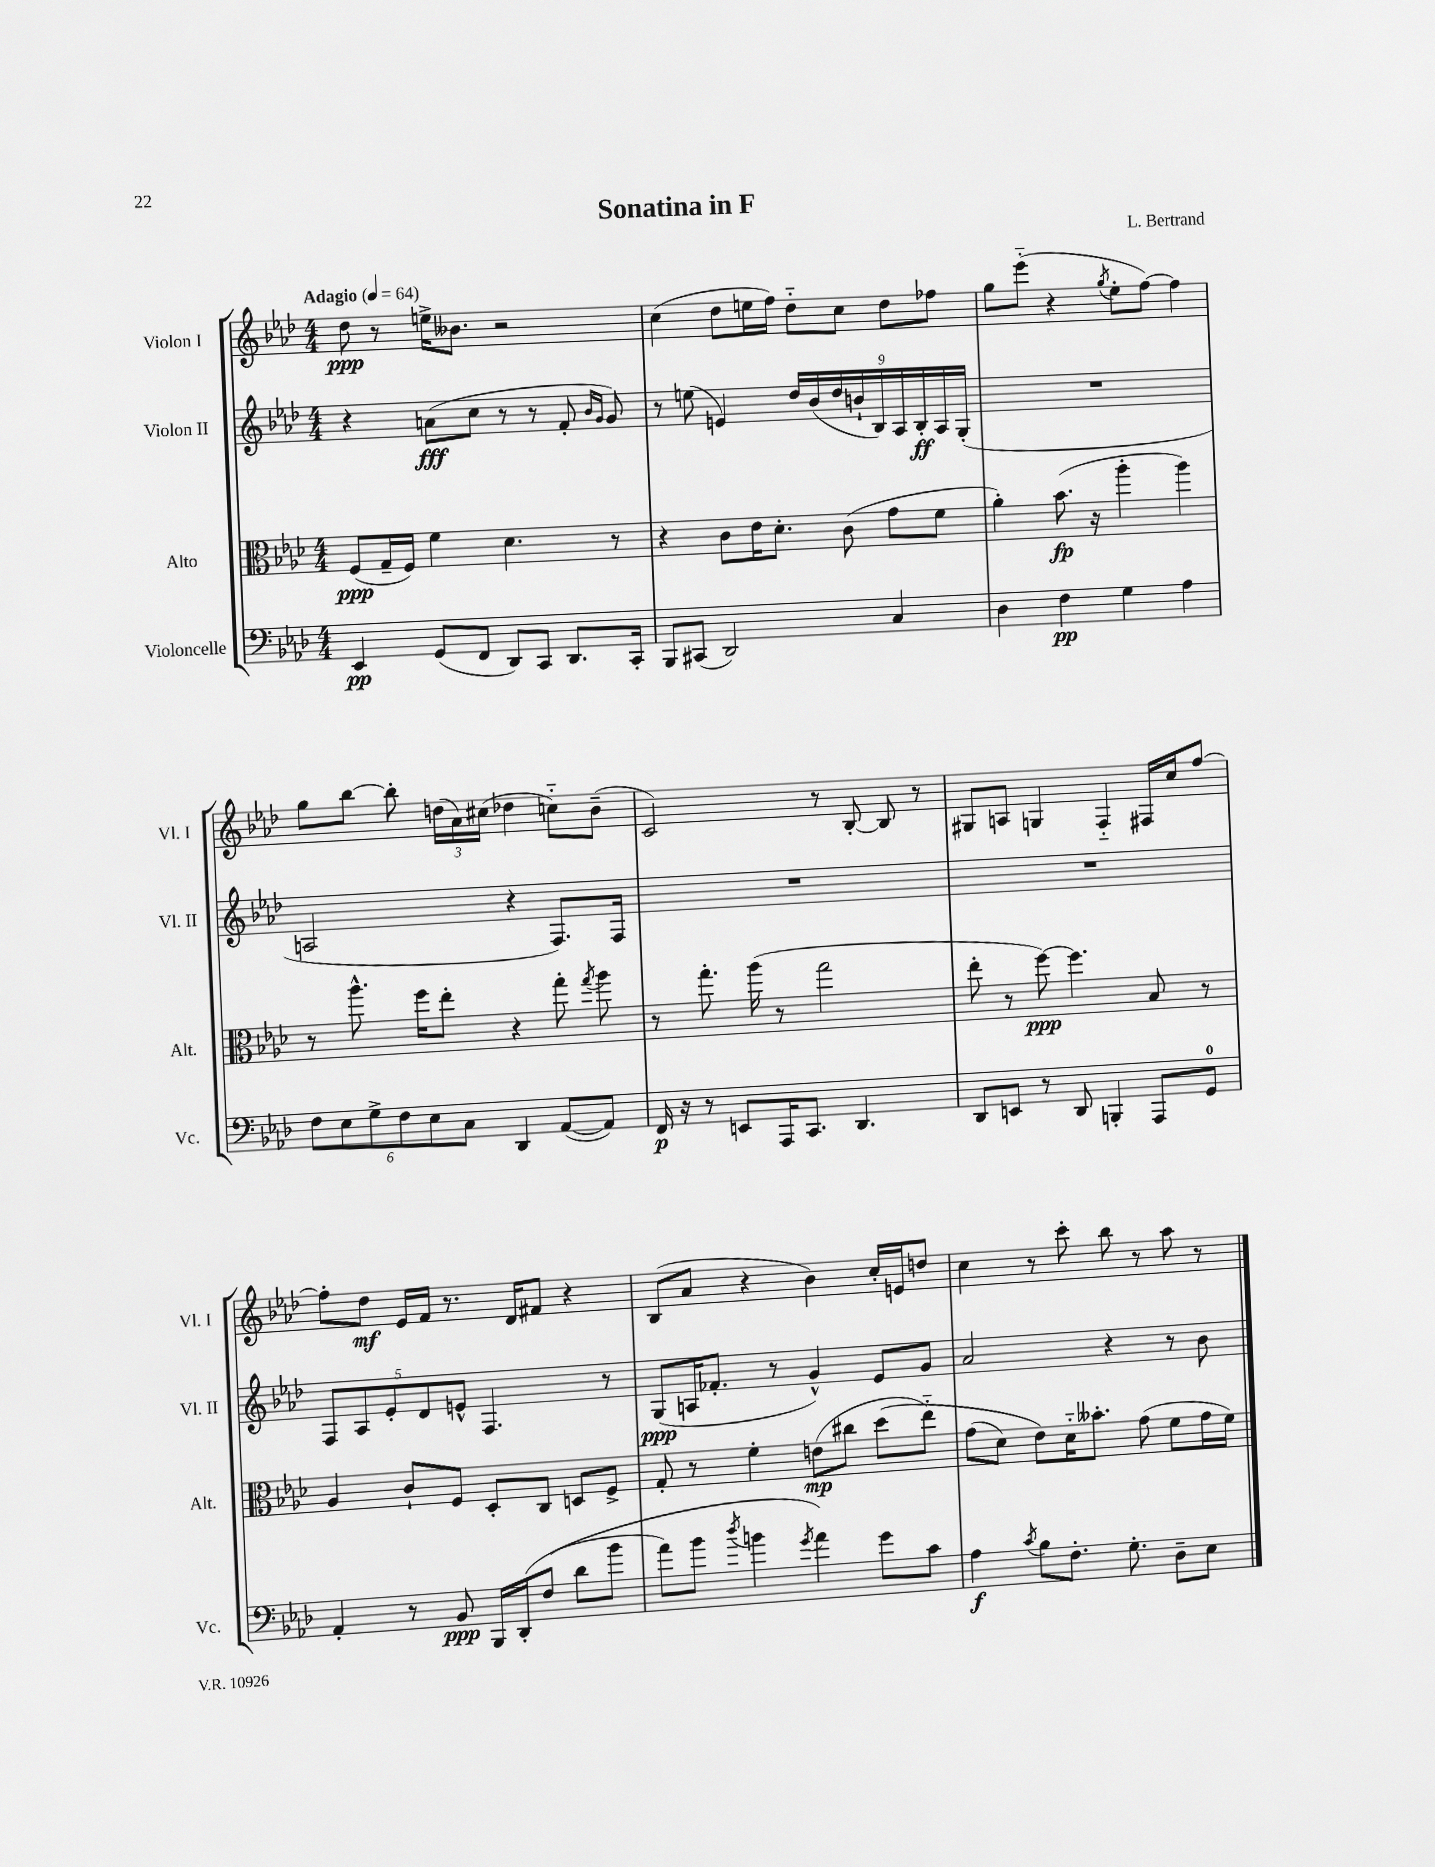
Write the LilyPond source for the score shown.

\header { title = "Sonatina in F" composer = "L. Bertrand" }
<<
\new StaffGroup <<
\new Staff = "s0" \with { instrumentName = "Violon I" shortInstrumentName = "Vl. I" } {
    \clef treble \key aes \major \numericTimeSignature \time 4/4 \tempo "Adagio" 4 = 64
    \autoBeamOff des''8\ppp r8 e''16[-> beses'8.] r2 |
    c''4( des''8[ e''16 f''16]) des''8[-_ c''8] des''8[ fes''8] |
    g''8[ ees'''8]-_( r4 \acciaccatura { g''8 } ees''8[-. f''8]~) f''4 |
    g''8[ bes''8]~ bes''8-. \tuplet 3/2 { d''16[( aes'16) cis''16]( } des''4 c''8[-_) bes'8]--( |
    c'2) r8 bes8~-. bes8 r8 |
    gis8[ a8] g4 f4-_ fis16[ c''16 f''8]~ |
    f''8[-. des''8]\mf ees'16[ f'16] r8. des'16[ fis'8] r4 |
    bes8[( aes'8] r4 bes'4) c''16[-. e'16 d''8] |
    c''4 r8 c'''8-. bes''8 r8 aes''8 r8 \bar "|." |
}
\new Staff = "s1" \with { instrumentName = "Violon II" shortInstrumentName = "Vl. II" } {
    \clef treble \key aes \major \numericTimeSignature \time 4/4
    \autoBeamOff r4 a'8[\fff( c''8] r8 r8 f'8-. \grace { bes'16[ g'16] } g'8) |
    r8 e''8( e'4) \tuplet 9/8 { des''16[ bes'16( des''16 b'16-! bes16) aes16 bes16-.\ff aes16 g16]-.( } |
    R1 |
    a2 r4 f8.[) f16] |
    R1 |
    R1 |
    \tuplet 5/4 { f8[ aes8 ees'8-. des'8 e'8]-^ } f4. r8 |
    g8[\ppp( a16 fes'8.]-. r8 g'4-^) ees'8[ g'8] |
    aes'2 r4 r8 bes'8 \bar "|." |
}
\new Staff = "s2" \with { instrumentName = "Alto" shortInstrumentName = "Alt." } {
    \clef alto \key aes \major \numericTimeSignature \time 4/4
    \autoBeamOff f8[\ppp( g16-- f16]) f'4 des'4. r8 |
    r4 c'8[ ees'16 des'8.]-. c'8( g'8[ f'8] |
    aes'4-.) bes'8.\fp( r16 aes''4-. aes''4) |
    r8 aes''8.-^ f''16[ ees''8]-. r4 g''8-. \acciaccatura { g''8 } aes''8 |
    r8 g''8.-. aes''16( r8 g''2 |
    ees''8-. r8 f''8~\ppp) f''4. bes8 r8 |
    aes4 c'8[-! f8] des8[-. c8] d8[ f8]-> |
    g8-. r8 f'4-. e'8[\mp( cis''8] des''8[\( ees''8]-_) |
    g'8[( des'8]) ees'8[\) des'16-_ beses'8.]-. g'8( f'8[ g'16 f'16]) \bar "|." |
}
\new Staff = "s3" \with { instrumentName = "Violoncelle" shortInstrumentName = "Vc." } {
    \clef bass \key aes \major \numericTimeSignature \time 4/4
    \autoBeamOff ees,4\pp g,8[( f,8] des,8[) c,8] des,8.[ c,16]-. |
    bes,,8[ cis,8]( des,2) c4 |
    des4 f4\pp g4 aes4 |
    \tuplet 6/4 { f8[ ees8 g8-> f8 ees8 c8] } des,4 aes,8[~( aes,8]) |
    f,16\p r16 r8 e,8[ aes,,16 c,8.] des,4. |
    des,8[ e,8] r8 des,8 b,,4-. aes,,8[ g,8]-0 |
    aes,4-. r8 bes,8\ppp bes,,16[ des,16-.\( f8]( des'8[ bes'8] |
    aes'8[) bes'8] \acciaccatura { des''8 } b'4 \acciaccatura { g'8 } aes'4\) g'8[ c'8] |
    aes4\f \acciaccatura { c'8 } bes8[ f8.]-. g8.-. des8[-- ees8] \bar "|." |
}
>>
>>
\layout { \context { \Score \remove "Bar_number_engraver" } }
